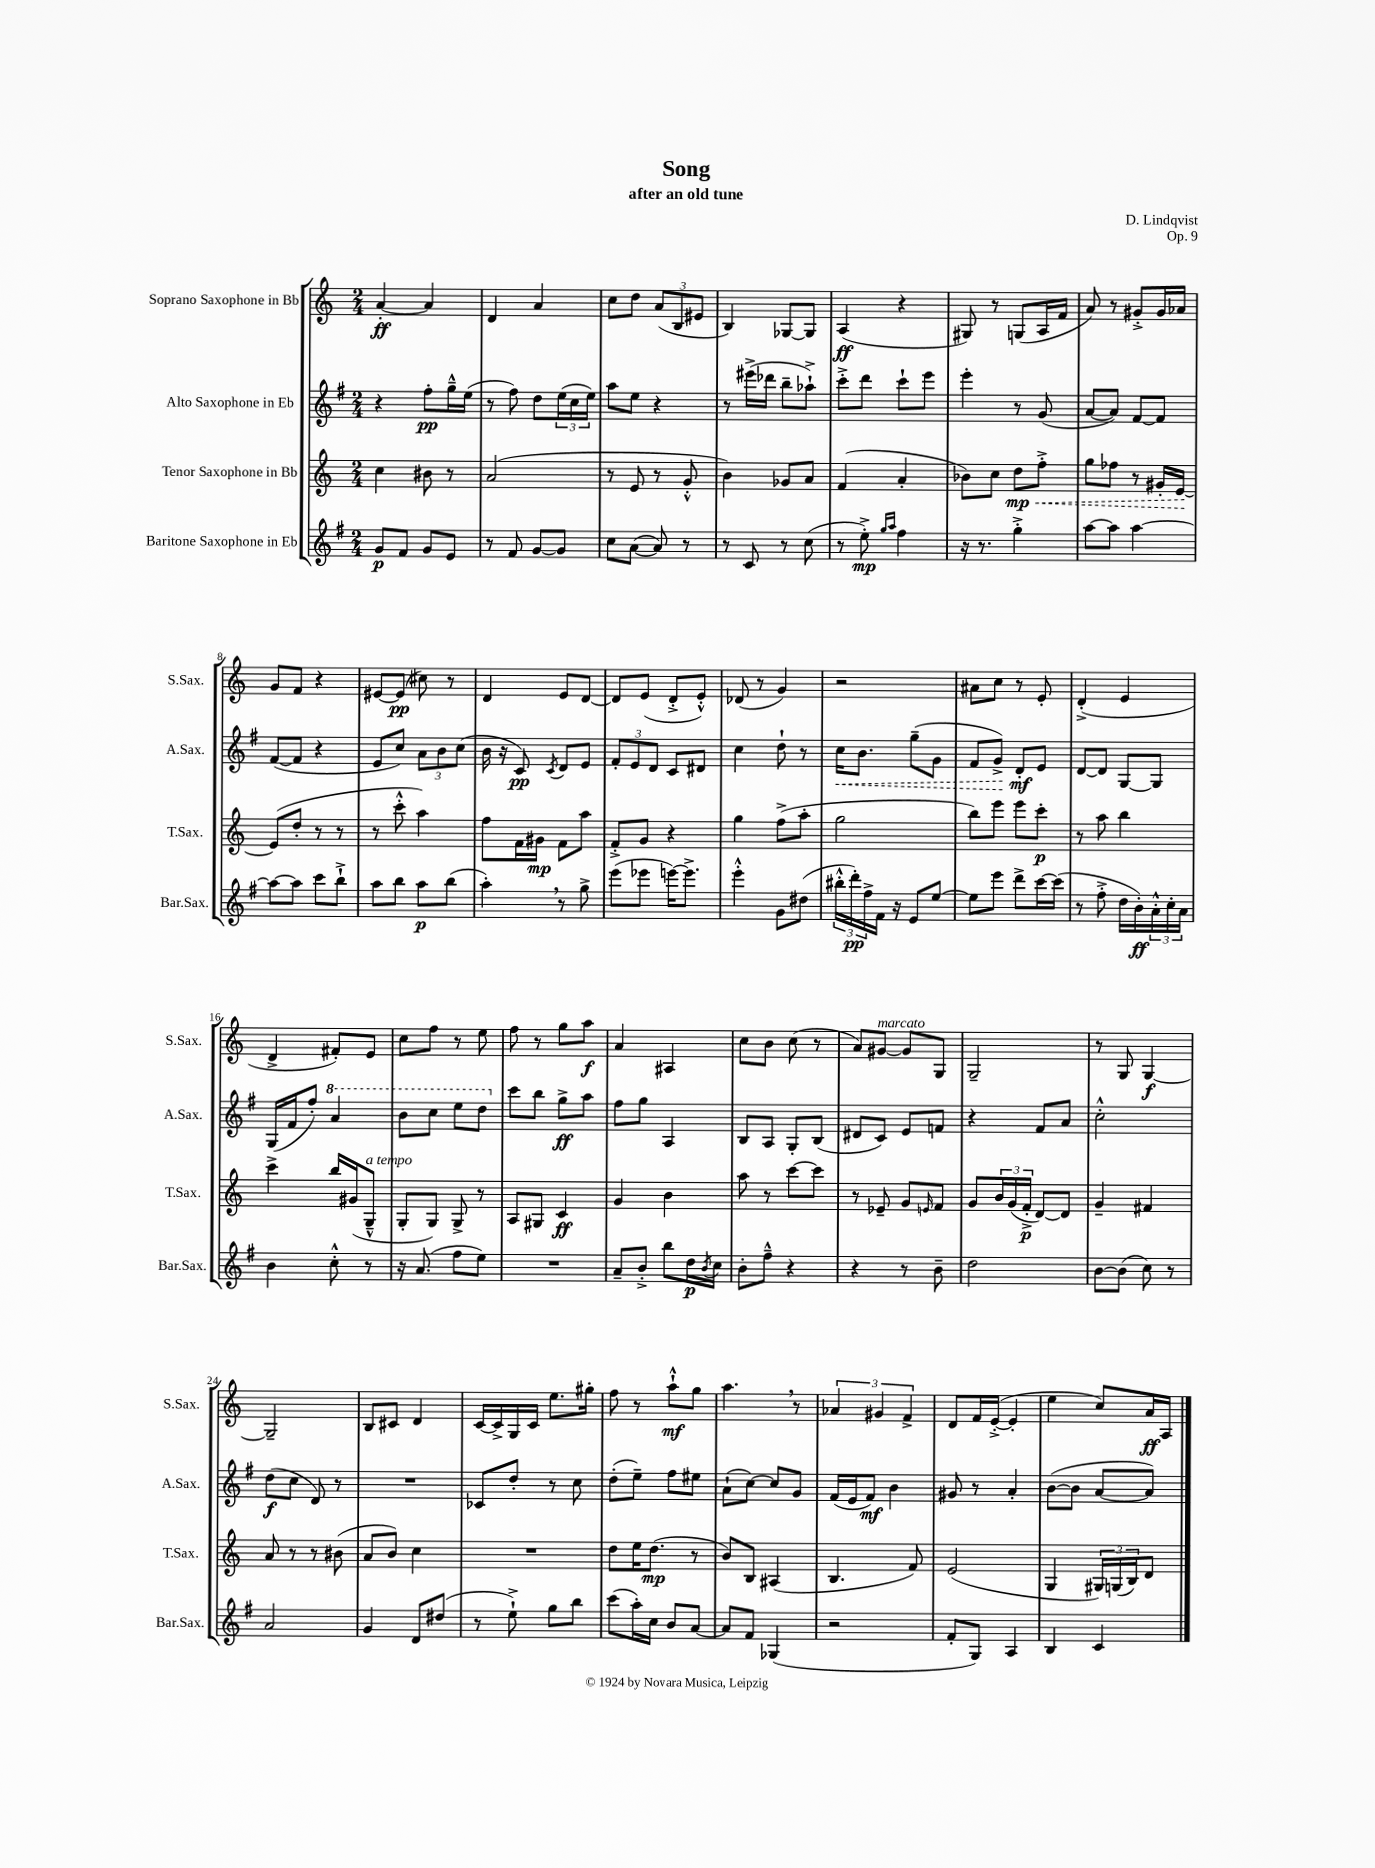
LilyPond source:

\header { title = "Song" composer = "D. Lindqvist" subtitle = "after an old tune" opus = "Op. 9" }
<<
\new StaffGroup <<
\new Staff = "s0" \with { instrumentName = "Soprano Saxophone in Bb" shortInstrumentName = "S.Sax." } {
    \clef treble \key c \major \numericTimeSignature \time 2/4
    a'4~-.\ff a'4 |
    d'4 a'4 |
    c''8 d''8 \tuplet 3/2 { a'8( b8 eis'8 } |
    b4) ges8~ ges8 |
    a4\ff( r4 |
    gis8) r8 g8( a16 f'16 |
    a'8) r8 gis'8-.-> gis'16 aes'16 |
    g'8 f'8 r4 |
    eis'8~ eis'8\pp( cis''8) r8 |
    d'4 e'8 d'8~ |
    d'8 e'8( d'8-.-> e'8-.-^) |
    des'8( r8 g'4) |
    r2 |
    ais'8 c''8 r8 e'8-. |
    d'4-.->( e'4 |
    d'4-> fis'8-.) e'8 |
    c''8 f''8 r8 e''8 |
    f''8 r8 g''8 a''8\f |
    a'4 ais4 |
    c''8 b'8 c''8( r8 |
    a'8) gis'8~^\markup { \italic "marcato" } gis'8 g8 |
    g2-- |
    r8 g8 g4~\f |
    g2-- |
    b8 cis'8 d'4 |
    c'16~ c'16-> g16 c'16 e''8. gis''16-. |
    f''8 r8 a''8-!-^\mf g''8 |
    a''4. \breathe r8 |
    \tuplet 3/2 { aes'4 gis'4 f'4-> } |
    d'8 f'16 e'16~-.->( e'4-. |
    e''4 c''8) a'16\ff a16 \bar "|." |
}
\new Staff = "s1" \with { instrumentName = "Alto Saxophone in Eb" shortInstrumentName = "A.Sax." } {
    \clef treble \key g \major \numericTimeSignature \time 2/4
    r4 fis''8-.\pp g''16---^ e''16( |
    r8 fis''8) d''8 \tuplet 3/2 { e''16( c''16 e''16) } |
    a''8 e''8 r4 |
    r8 eis'''16->( des'''16 b''8-- aes''8-!->) |
    c'''8-.-> d'''8 c'''8-! e'''8 |
    e'''4-. r8 g'8( |
    a'8~ a'8) fis'8~ fis'8 |
    fis'8~( fis'8 r4 |
    e'8 c''8) \tuplet 3/2 { a'8 b'8 c''8( } |
    b'16 r16 c'8\pp) \acciaccatura { c'8 } d'8 e'8 |
    \tuplet 3/2 { fis'8-. e'8 d'8 } c'8 dis'8 |
    c''4 d''8-! r8 |
    \once \override Hairpin.style = #'dashed-line c''16\< b'8. g''8--( g'8 |
    fis'8 g'8->\!) d'8-.\mf e'8 |
    d'8~ d'8 g8~ g8 |
    g16( fis'16 fis''8-.) \ottava #1 a''4 |
    b''8 c'''8 e'''8 d'''8 \ottava #0 |
    c'''8 b''8 g''8->\ff a''8 |
    fis''8 g''8 a4 |
    b8 a8 g8-. b8( |
    dis'8 c'8) e'8 f'8 |
    r4 fis'8 a'8 |
    c''2-.-^ |
    d''8\f( c''8 d'8) r8 |
    R2 |
    ces'8 d''8-. r8 c''8 |
    d''8-.( e''8--) fis''8 eis''8 |
    a'8-!( c''8~) c''8 g'8 |
    fis'16( e'16 fis'8\mf) b'4 |
    gis'8 r8 a'4-. |
    b'8~( b'8 a'8~ a'8) \bar "|." |
}
\new Staff = "s2" \with { instrumentName = "Tenor Saxophone in Bb" shortInstrumentName = "T.Sax." } {
    \clef treble \key c \major \numericTimeSignature \time 2/4
    c''4 bis'8 r8 |
    a'2( |
    r8 e'8 r8 g'8-.-^ |
    b'4) ges'8 a'8 |
    f'4( a'4-. |
    bes'8) c''8 \once \override Hairpin.style = #'dashed-line d''8\mp\< f''8-.-> |
    g''8 fes''8 r8 gis'16-. e'16~\! |
    e'8( d''8-. r8 r8 |
    r8 c'''8-.-^ a''4) |
    f''8 f'16 gis'16\mp f'8 a''8 |
    f'8-.-> g'8 r4 |
    g''4 f''8->( a''8-. |
    g''2 |
    b''8) e'''8 e'''8 c'''8-.\p |
    r8 a''8 b''4 |
    c'''4-> b''16 gis'16( g8---^^\markup { \italic "a tempo" } |
    g8-. g8) g8-> r8 |
    a8 gis8 c'4\ff |
    g'4 b'4 |
    a''8 r8 c'''8~ c'''8 |
    r8 ees'8-- g'8 \grace { e'16 } f'8 |
    g'8 \tuplet 3/2 { b'16 g'16( f'16-.->\p } d'8~) d'8 |
    g'4-- fis'4 |
    a'8 r8 r8 bis'8( |
    a'8 b'8) c''4 |
    R2 |
    d''8 e''16 d''8.\mp( r8 |
    b'8) b8 ais4( |
    b4. f'8) |
    e'2( |
    g4 \tuplet 3/2 { gis16) g16( b16) } d'8 \bar "|." |
}
\new Staff = "s3" \with { instrumentName = "Baritone Saxophone in Eb" shortInstrumentName = "Bar.Sax." } {
    \clef treble \key g \major \numericTimeSignature \time 2/4
    g'8\p fis'8 g'8 e'8 |
    r8 fis'8 g'8~ g'8 |
    c''8 a'8~( a'8) r8 |
    r8 c'8 r8 c''8( |
    r8 e''8-.->\mp) \grace { g''16 a''16 } fis''4 |
    r16 r8. g''4-.-> |
    a''8~ a''8 a''4~ |
    a''8~ a''8 c'''8 b''8-!-> |
    a''8 b''8 a''8\p b''8( |
    a''4-.) \breathe r8 g''8-> |
    e'''8( ees'''8 e'''16~) e'''8.-> |
    e'''4-.-^ g'8 dis''8( |
    \tuplet 3/2 { bis''16-.-^ d'''16-.\pp) fis''16-> } fis'16 r16 e'8 e''8~ |
    e''8 e'''8 d'''8-> c'''16~ c'''16( |
    r8 fis''8-.-> d''16 b'16-.\ff) \tuplet 3/2 { a'16-.-^ c''16-. a'16 } |
    b'4 c''8-.-^ r8 |
    r16 a'8.( fis''8 e''8) |
    R2 |
    a'8-- b'8-.-> b''8 d''16\p \acciaccatura { b'8 } c''16 |
    b'8-. fis''8---^ r4 |
    r4 r8 b'8-- |
    d''2 |
    b'8~ b'8( c''8) r8 |
    a'2 |
    g'4 d'8 dis''8( |
    r8 e''8-!->) g''8 b''8 |
    c'''8( a''16-.) c''16 b'8 a'8~ |
    a'8 fis'8 ges4( |
    r2 |
    fis'8-. g8) a4 |
    b4 c'4 \bar "|." |
}
>>
>>
